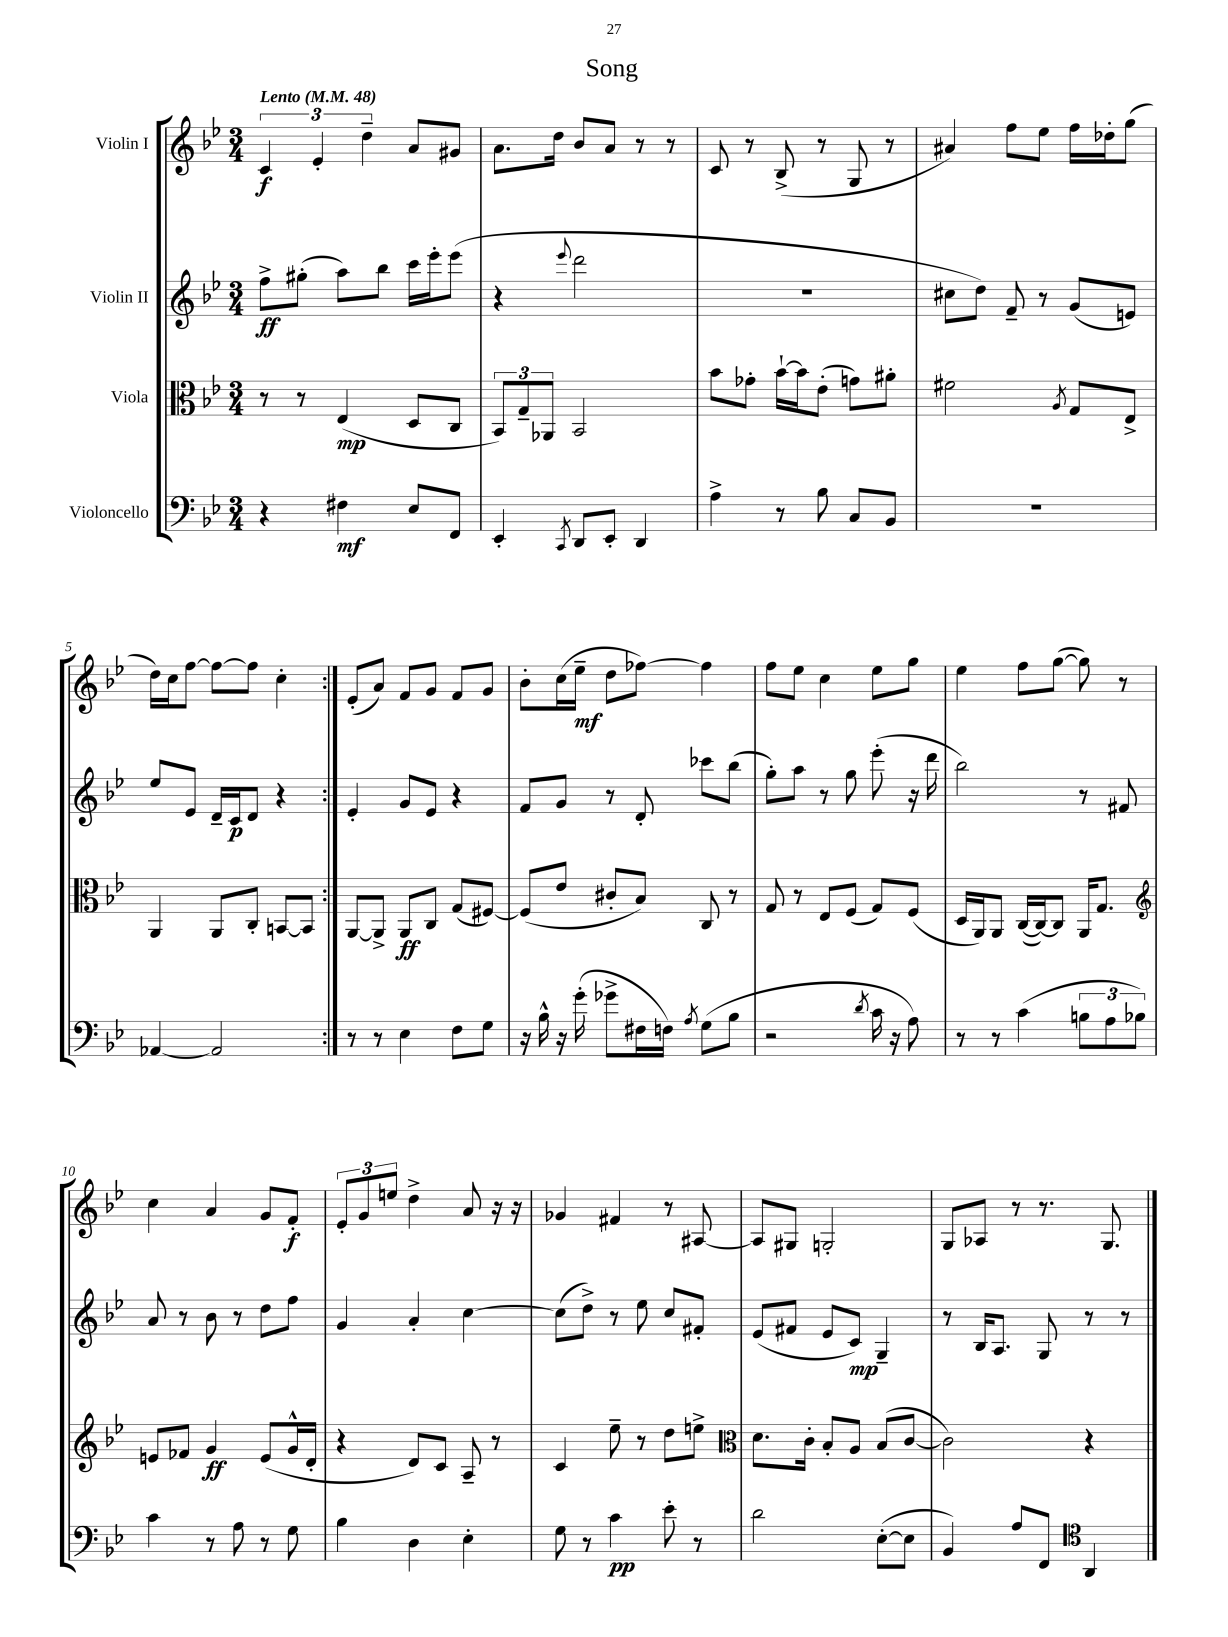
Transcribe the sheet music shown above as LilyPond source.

\header { title = "Song" }
<<
\new StaffGroup <<
\new Staff = "s0" \with { instrumentName = "Violin I" } {
    \clef treble \key bes \major \numericTimeSignature \time 3/4 \tempo "Lento" 4 = 48
    \autoBeamOff \repeat volta 2 { \tuplet 3/2 { c'4\f ees'4-. d''4-- } a'8[ gis'8] |
    a'8.[ d''16] bes'8[ a'8] r8 r8 |
    c'8 r8 bes8->( r8 g8 r8 |
    ais'4) f''8[ ees''8] f''16[ des''16-. g''8]( |
    d''16[) c''16 f''8]~ f''8[~ f''8] c''4-. | }
    ees'8[-.( a'8]) f'8[ g'8] f'8[ g'8] |
    bes'8[-. c''16( ees''16]--\mf d''8[ fes''8]~) fes''4 |
    f''8[ ees''8] c''4 ees''8[ g''8] |
    ees''4 f''8[ g''8]~( g''8) r8 |
    c''4 a'4 g'8[ f'8]-.\f |
    \tuplet 3/2 { ees'8[-. g'8 e''8] } d''4-> a'8 r16 r16 |
    ges'4 fis'4 r8 ais8~ |
    ais8[ gis8] g2-. |
    g8[ aes8] r8 r8. g8. \bar "|." |
}
\new Staff = "s1" \with { instrumentName = "Violin II" } {
    \clef treble \key bes \major \numericTimeSignature \time 3/4
    \autoBeamOff \repeat volta 2 { f''8[->\ff gis''8]-.( a''8[) bes''8] c'''16[ ees'''16-. ees'''8]( |
    r4 \appoggiatura { ees'''8 } d'''2 |
    R2. |
    cis''8[ d''8]) f'8-- r8 g'8[( e'8]) |
    ees''8[ ees'8] d'16[-- c'16\p d'8] r4 | }
    ees'4-. g'8[ ees'8] r4 |
    f'8[ g'8] r8 d'8-. ces'''8[ bes''8]( |
    g''8[-.) a''8] r8 g''8 ees'''8-.( r16 d'''16 |
    bes''2) r8 fis'8 |
    a'8 r8 bes'8 r8 d''8[ f''8] |
    g'4 a'4-. c''4~ |
    c''8[( d''8]->) r8 ees''8 c''8[ fis'8]-. |
    ees'8[( fis'8] ees'8[ c'8]\mp) g4-- |
    r8 bes16[ a8.] g8 r8 r8 \bar "|." |
}
\new Staff = "s2" \with { instrumentName = "Viola" } {
    \clef alto \key bes \major \numericTimeSignature \time 3/4
    \autoBeamOff \repeat volta 2 { r8 r8 ees4\mp( d8[ c8] |
    \tuplet 3/2 { bes,8[) g8-- aes,8] } bes,2 |
    bes'8[ ges'8]-. bes'16[~-! bes'16 ees'8]-.( g'8[) ais'8]-. |
    fis'2 \acciaccatura { a8 } g8[ ees8]-> |
    a,4 a,8[ c8]-. b,8[~ b,8] | }
    a,8[~ a,8]-> a,8[\ff c8] g8[( fis8]~) |
    fis8[( ees'8] cis'8[-. bes8]) c8 r8 |
    g8 r8 ees8[ f8]( g8[) f8]( |
    d16[ a,16) a,8] c16[~( c16~) c8] a,16[ g8.] |
    \clef treble e'8[ fes'8] g'4\ff e'8[( g'16-^ d'16]-. |
    r4 d'8[) c'8] a8-- r8 |
    c'4 ees''8-- r8 d''8[ e''8]-> |
    \clef alto d'8.[ c'16]-. bes8[-. a8] bes8[( c'8]~ |
    c'2) r4 \bar "|." |
}
\new Staff = "s3" \with { instrumentName = "Violoncello" } {
    \clef bass \key bes \major \numericTimeSignature \time 3/4
    \autoBeamOff \repeat volta 2 { r4 fis4\mf ees8[ f,8] |
    ees,4-. \acciaccatura { c,8 } d,8[ ees,8]-. d,4 |
    a4-> r8 bes8 c8[ bes,8] |
    R2. |
    aes,4~ aes,2 | }
    r8 r8 ees4 f8[ g8] |
    r16 bes16-^ r16 g'16-.( ges'8[-> fis16 f16]) \acciaccatura { a8 } g8[( bes8] |
    r2 \acciaccatura { d'8 } c'16 r16 a8) |
    r8 r8 c'4( \tuplet 3/2 { b8[ a8 bes8]) } |
    c'4 r8 a8 r8 g8 |
    bes4 d4 ees4-. |
    g8 r8 c'4\pp ees'8-. r8 |
    d'2 ees8[~-.( ees8] |
    bes,4) a8[ f,8] \clef tenor a,4 \bar "|." |
}
>>
>>
